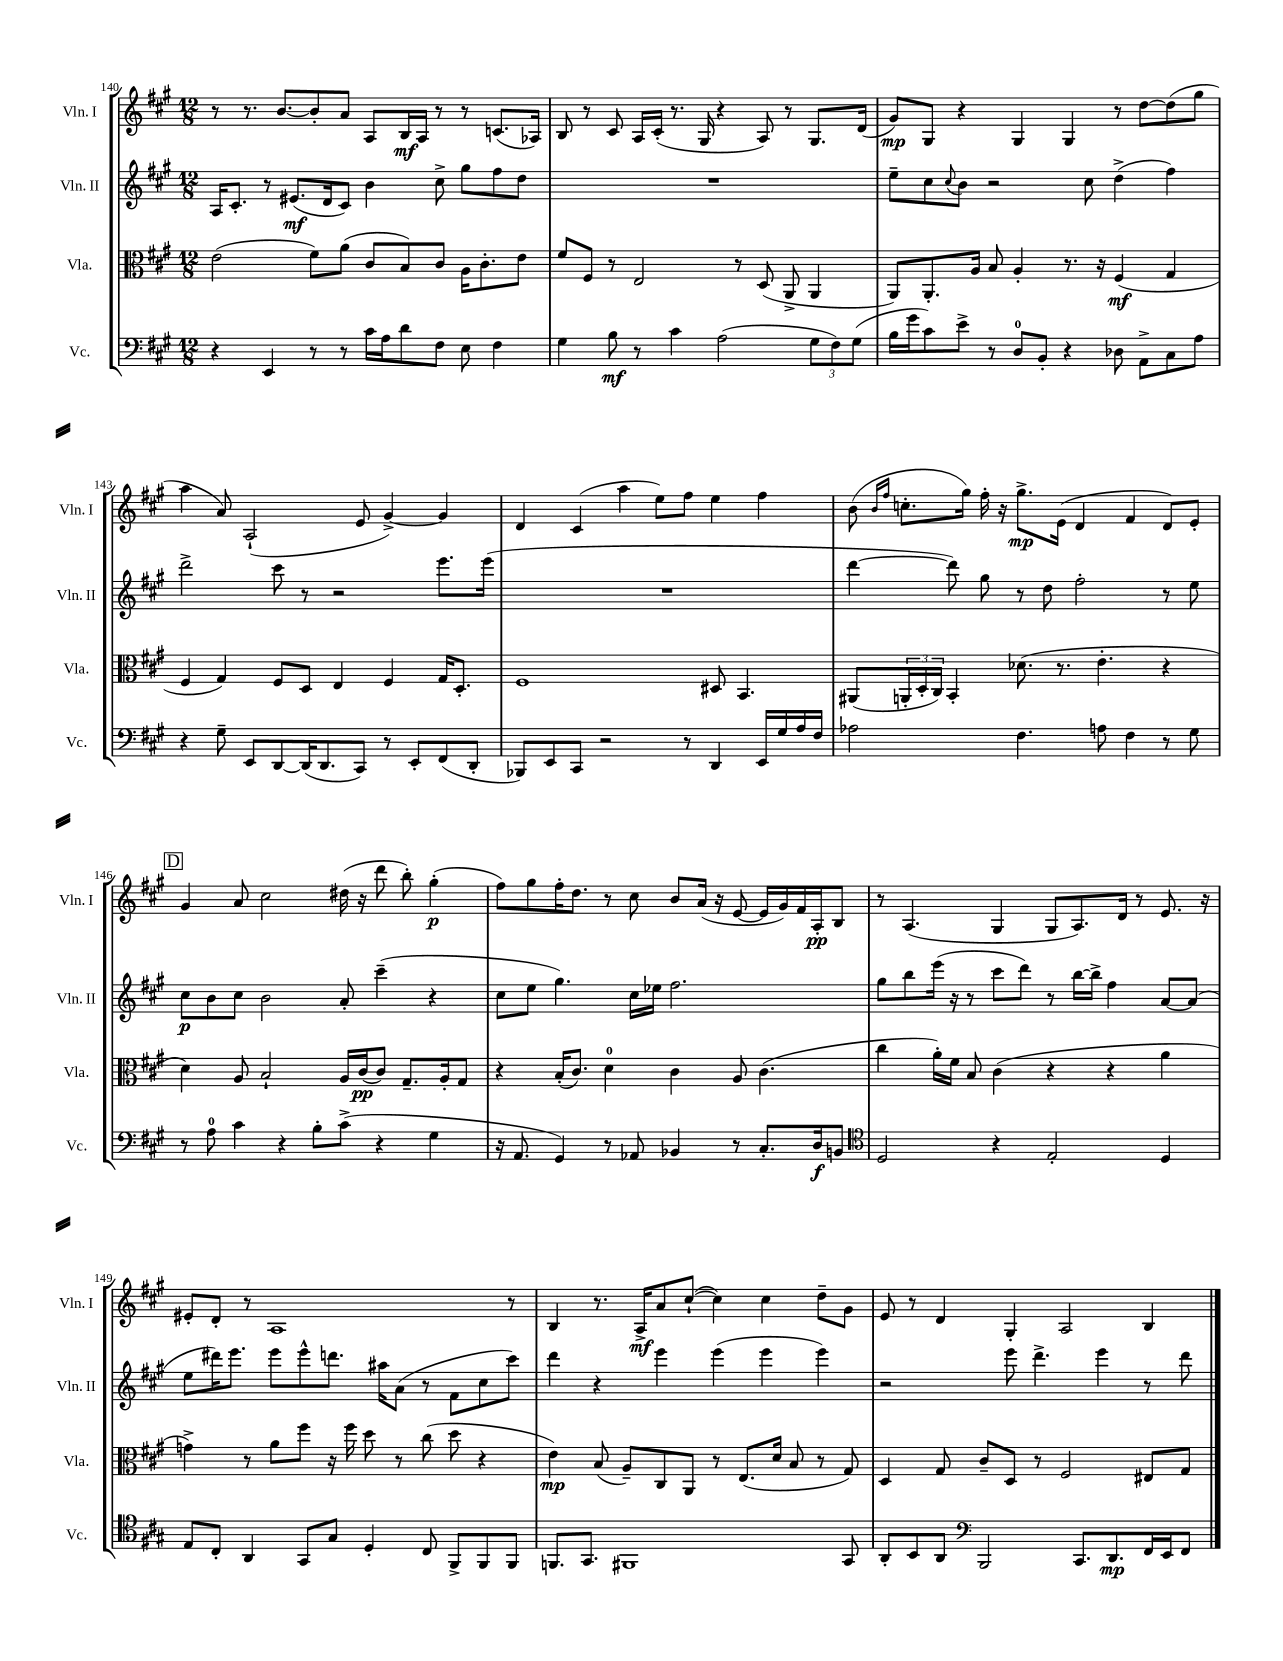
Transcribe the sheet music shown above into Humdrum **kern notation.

**kern	**dynam	**kern	**dynam	**kern	**dynam	**kern	**dynam
*part4	*part4	*part3	*part3	*part2	*part2	*part1	*part1
*staff4	*staff4	*staff3	*staff3	*staff2	*staff2	*staff1	*staff1
*I"Vc.	*	*I"Vla.	*	*I"Vln. II	*	*I"Vln. I	*
*I'Vc.	*	*I'Vla.	*	*I'Vln. II	*	*I'Vln. I	*
*clefF4	*	*clefC3	*	*clefG2	*	*clefG2	*
*k[f#c#g#]	*	*k[f#c#g#]	*	*k[f#c#g#]	*	*k[f#c#g#]	*
*M12/8	*	*M12/8	*	*M12/8	*	*M12/8	*
=140	=140	=140	=140	=140	=140	=140	=140
4r	.	(2e\	.	16A/KL	.	8r	.
.	.	.	.	8.c#'/J	.	.	.
.	.	.	.	.	.	8.r	.
4EE/	.	.	.	8r	.	.	.
.	.	.	.	.	.	[8.b/L	.
.	.	.	.	(8.e#X/L	mf	.	.
8r	.	8f#\L)	.	.	.	8b'/]	.
.	.	.	.	16d/k	.	.	.
8r	.	(8a\J	.	8c#/J)	.	8a/J	.
16c#\LL	.	8c#/L	.	4b\	.	8A/L	.
16A\J	.	.	.	.	.	.	.
8d\	.	8B/)	.	.	.	16B/L	mf
.	.	.	.	.	.	16A/JJ	.
8F#\J	.	8c#/J	.	8cc#^\	.	8r	.
8E\	.	16A\KL	.	8gg#\L	.	8r	.
.	.	8.c#'\	.	.	.	.	.
4F#\	.	.	.	8ff#\	.	(8.cn/L	.
.	.	8e\J	.	8dd\J	.	.	.
.	.	.	.	.	.	16A-X/Jk)	.
=141	=141	=141	=141	=141	=141	=141	=141
4G#\	.	8f#/L	.	1.r	.	8B/	.
.	.	8F#/J	.	.	.	8r	.
8B\	mf	8r	.	.	.	8c#/	.
8r	.	2E/	.	.	.	16A/LL	.
.	.	.	.	.	.	(16c#'/JJ	.
4c#\	.	.	.	.	.	8.r	.
.	.	.	.	.	.	16G#/	.
(2A\	.	.	.	.	.	4r	.
.	.	8r	.	.	.	.	.
.	.	(8D/	.	.	.	8A/)	.
.	.	8AA^/	.	.	.	8r	.
12G#\L	.	4AA/	.	.	.	8.G#/L	.
12F#\)	.	.	.	.	.	.	.
(12G#\J	.	.	.	.	.	.	.
.	.	.	.	.	.	(16d/Jk	.
=142	=142	=142	=142	=142	=142	=142	=142
16B\LL	.	8AA/L)	.	8ee~\L	.	8g#/L)	mp
16g#\J	.	.	.	.	.	.	.
8c#\)	.	8.AA'/	.	8cc#\	.	8G#/J	.
.	.	.	.	8qqcc#/	.	.	.
8e^\J	.	.	.	8b\J	.	4r	.
.	.	16A/Jk	.	.	.	.	.
8r	.	8B/	.	2r	.	.	.
8D/L	.	4A'/	.	.	.	4G#/	.
8BB'/J	.	.	.	.	.	.	.
4r	.	8.r	.	.	.	4G#/	.
.	.	.	.	8cc#\	.	.	.
.	.	16r	.	.	.	.	.
8D-X\	.	(4F#/	mf	(4dd^\	.	8r	.
8AA^\L	.	.	.	.	.	[8dd\L	.
8C#\	.	4G#/	.	4ff#\)	.	(8dd\]	.
8A\J	.	.	.	.	.	8gg#\J	.
!!LO:LB:g=z
=143	=143	=143	=143	=143	=143	=143	=143
4r	.	4F#/	.	2ddd^\	.	4aa\	.
8G#~\	.	4G#/)	.	.	.	8a/)	.
8EE/L	.	.	.	.	.	(2A`/	.
[8DD/	.	8F#/L	.	8ccc#\	.	.	.
(16DD/K]	.	8D/J	.	8r	.	.	.
8.DD/	.	.	.	.	.	.	.
.	.	4E/	.	2r	.	.	.
8CC#/J)	.	.	.	.	.	8e/	.
8r	.	4F#/	.	.	.	[4g#^/)	.
8EE'/L	.	.	.	.	.	.	.
(8FF#/	.	16G#/KL	.	8.eee\L	.	4g#/]	.
.	.	8.D'/J	.	.	.	.	.
8DD'/J	.	.	.	.	.	.	.
.	.	.	.	(16eee\Jk	.	.	.
=144	=144	=144	=144	=144	=144	=144	=144
8BBB-X/L)	.	1F#	.	1.r	.	4d/	.
8EE/	.	.	.	.	.	.	.
8CC#/J	.	.	.	.	.	(4c#/	.
2r	.	.	.	.	.	.	.
.	.	.	.	.	.	4aa\	.
.	.	.	.	.	.	8ee\L)	.
8r	.	.	.	.	.	8ff#\J	.
4DD/	.	8D#X/	.	.	.	4ee\	.
.	.	4.BB/	.	.	.	.	.
16EE/LL	.	.	.	.	.	4ff#\	.
16G#/	.	.	.	.	.	.	.
16A/	.	.	.	.	.	.	.
16F#/JJ	.	.	.	.	.	.	.
=145	=145	=145	=145	=145	=145	=145	=145
2A-X\	.	(8AA#X/L	.	[4ddd\	.	(8b\	.
.	.	.	.	.	.	16qqb/LL	.
.	.	.	.	.	.	16qqff#/JJ	.
.	.	24AAn'/L	.	.	.	8.ccn'\L	.
.	.	24D'/	.	.	.	.	.
.	.	24C#/JJ)	.	.	.	.	.
.	.	4BB'/	.	8ddd\])	.	.	.
.	.	.	.	.	.	16gg#\Jk)	.
.	.	.	.	8gg#\	.	16ff#'\	.
.	.	.	.	.	.	16r	.
4.F#\	.	(8.d-X\	.	8r	.	8.gg#^\L	mp
.	.	.	.	8dd\	.	.	.
.	.	8.r	.	.	.	(16e\Jk	.
.	.	.	.	2ff#'\	.	4d/	.
8An\	.	4.e'\	.	.	.	.	.
4F#\	.	.	.	.	.	4f#/	.
8r	.	4r	.	8r	.	8d/L)	.
8G#\	.	.	.	8ee\	.	8e'/J	.
!!LO:LB:g=z
!!LO:REH:place=s1:t=D
=146	=146	=146	=146	=146	=146	=146	=146
8r	.	4d\)	.	8cc#\L	p	4g#/	.
8A\	.	.	.	8b\	.	.	.
4c#\	.	8A/	.	8cc#\J	.	8a/	.
.	.	2B`/	.	2b\	.	2cc#\	.
4r	.	.	.	.	.	.	.
8B'\L	.	.	.	.	.	.	.
(8c#^\J	.	16A/LL	.	8a'/	.	(16dd#X\	.
.	.	(16c#/J	pp	.	.	16r	.
4r	.	8c#/J)	.	(4ccc#~\	.	8ddd\	.
.	.	8.G#~/L	.	.	.	8bb'\)	.
4G#\	.	.	.	4r	.	(4gg#'\	p
.	.	16A'/k	.	.	.	.	.
.	.	8G#/J	.	.	.	.	.
=147	=147	=147	=147	=147	=147	=147	=147
16r	.	4r	.	8cc#\L	.	8ff#\L)	.
8.AA/	.	.	.	.	.	.	.
.	.	.	.	8ee\J	.	8gg#\	.
4GG#/)	.	(16B'/KL	.	4.gg#\)	.	16ff#'\K	.
.	.	8.c#/J)	.	.	.	8.dd\J	.
8r	.	4d\	.	.	.	8r	.
8AA-X/	.	.	.	16cc#\LL	.	8cc#\	.
.	.	.	.	16ee-X\JJ	.	.	.
4BB-X/	.	4c#\	.	2.ff#\	.	8b/L	.
.	.	.	.	.	.	(16a/Jk	.
.	.	.	.	.	.	16r	.
8r	.	8A/	.	.	.	[8e/	.
8.C#'/L	.	(4.c#\	.	.	.	16e/LL]	.
.	.	.	.	.	.	16g#/)	.
.	.	.	.	.	.	16f#/	.
16D/k	f	.	.	.	.	16A'/J	pp
8BBn/J	.	.	.	.	.	8B/J	.
=148	=148	=148	=148	=148	=148	=148	=148
*clefC4	*	*	*	*	*	*	*
2D/	.	4cc#\	.	8gg#\L	.	8r	.
.	.	.	.	8bb\	.	(4.A/	.
.	.	16a'\LL)	.	(16eee\Jk	.	.	.
.	.	16f#\JJ	.	16r	.	.	.
.	.	8B/	.	8r	.	.	.
4r	.	(4c#\	.	8ccc#\L	.	4G#/	.
.	.	.	.	8ddd\J)	.	.	.
2E'/	.	4r	.	8r	.	8G#/L	.
.	.	.	.	[16bb\LL	.	8.A/)	.
.	.	.	.	16bb^\JJ]	.	.	.
.	.	4r	.	4ff#\	.	.	.
.	.	.	.	.	.	16d/Jk	.
.	.	.	.	.	.	8r	.
4D/	.	4a\	.	[8a/L	.	8.e/	.
.	.	.	.	(8a/J]	.	.	.
.	.	.	.	.	.	16r	.
!!LO:LB:g=z
=149	=149	=149	=149	=149	=149	=149	=149
8E/L	.	4gn^\)	.	8ee\L	.	8e#X'/L	.
8C#'/J	.	.	.	16ddd#X\K)	.	8d'/J	.
.	.	.	.	8.eee\J	.	.	.
4AA/	.	8r	.	.	.	8r	.
.	.	8a\L	.	8eee\L	.	1A	.
8GG#/L	.	8ff#\J	.	8eee^^\	.	.	.
8G#/J	.	16r	.	8.dddn\J	.	.	.
.	.	16ff#\	.	.	.	.	.
4D'/	.	8dd\	.	.	.	.	.
.	.	.	.	16aa#X\KL	.	.	.
.	.	8r	.	(8a\J	.	.	.
8C#/	.	(8cc#\	.	8r	.	.	.
8FF#^/L	.	8dd\	.	8f#\L	.	.	.
8FF#/	.	4r	.	8cc#\	.	.	.
8FF#/J	.	.	.	8ccc#\J)	.	8r	.
=150	=150	=150	=150	=150	=150	=150	=150
8.FFn/L	.	4e\)	mp	4ddd\	.	4B/	.
8.GG#/J	.	.	.	.	.	.	.
.	.	(8B/	.	4r	.	8.r	.
1FF#X	.	8A~/L)	.	.	.	.	.
.	.	.	.	.	.	16A^/KL	mf
.	.	8C#/	.	4eee\	.	8a/	.
.	.	8AA/J	.	.	.	([8cc#`/J	.
.	.	8r	.	(4eee\	.	4cc#\])	.
.	.	(8.E/L	.	.	.	.	.
.	.	.	.	4eee\	.	4cc#\	.
.	.	16d/Jk	.	.	.	.	.
.	.	8B/	.	.	.	.	.
.	.	8r	.	4eee\)	.	8dd~\L	.
8GG#/	.	8G#/)	.	.	.	8g#\J	.
=151	=151	=151	=151	=151	=151	=151	=151
8AA'/L	.	4D/	.	2r	.	8e/	.
8BB/	.	.	.	.	.	8r	.
8AA/J	.	8G#/	.	.	.	4d/	.
*clefF4	*	*	*	*	*	*	*
2BBB/	.	8c#~/L	.	.	.	.	.
.	.	8D/J	.	8eee\	.	4G#'/	.
.	.	8r	.	4.ddd^\	.	.	.
.	.	2F#/	.	.	.	2A/	.
8.CC#/L	.	.	.	.	.	.	.
.	.	.	.	4eee\	.	.	.
8.DD/	mp	.	.	.	.	.	.
16FF#/L	.	8E#X/L	.	8r	.	4B/	.
16EE/J	.	.	.	.	.	.	.
8FF#/J	.	8G#/J	.	8ddd\	.	.	.
==	==	==	==	==	==	==	==
*-	*-	*-	*-	*-	*-	*-	*-
